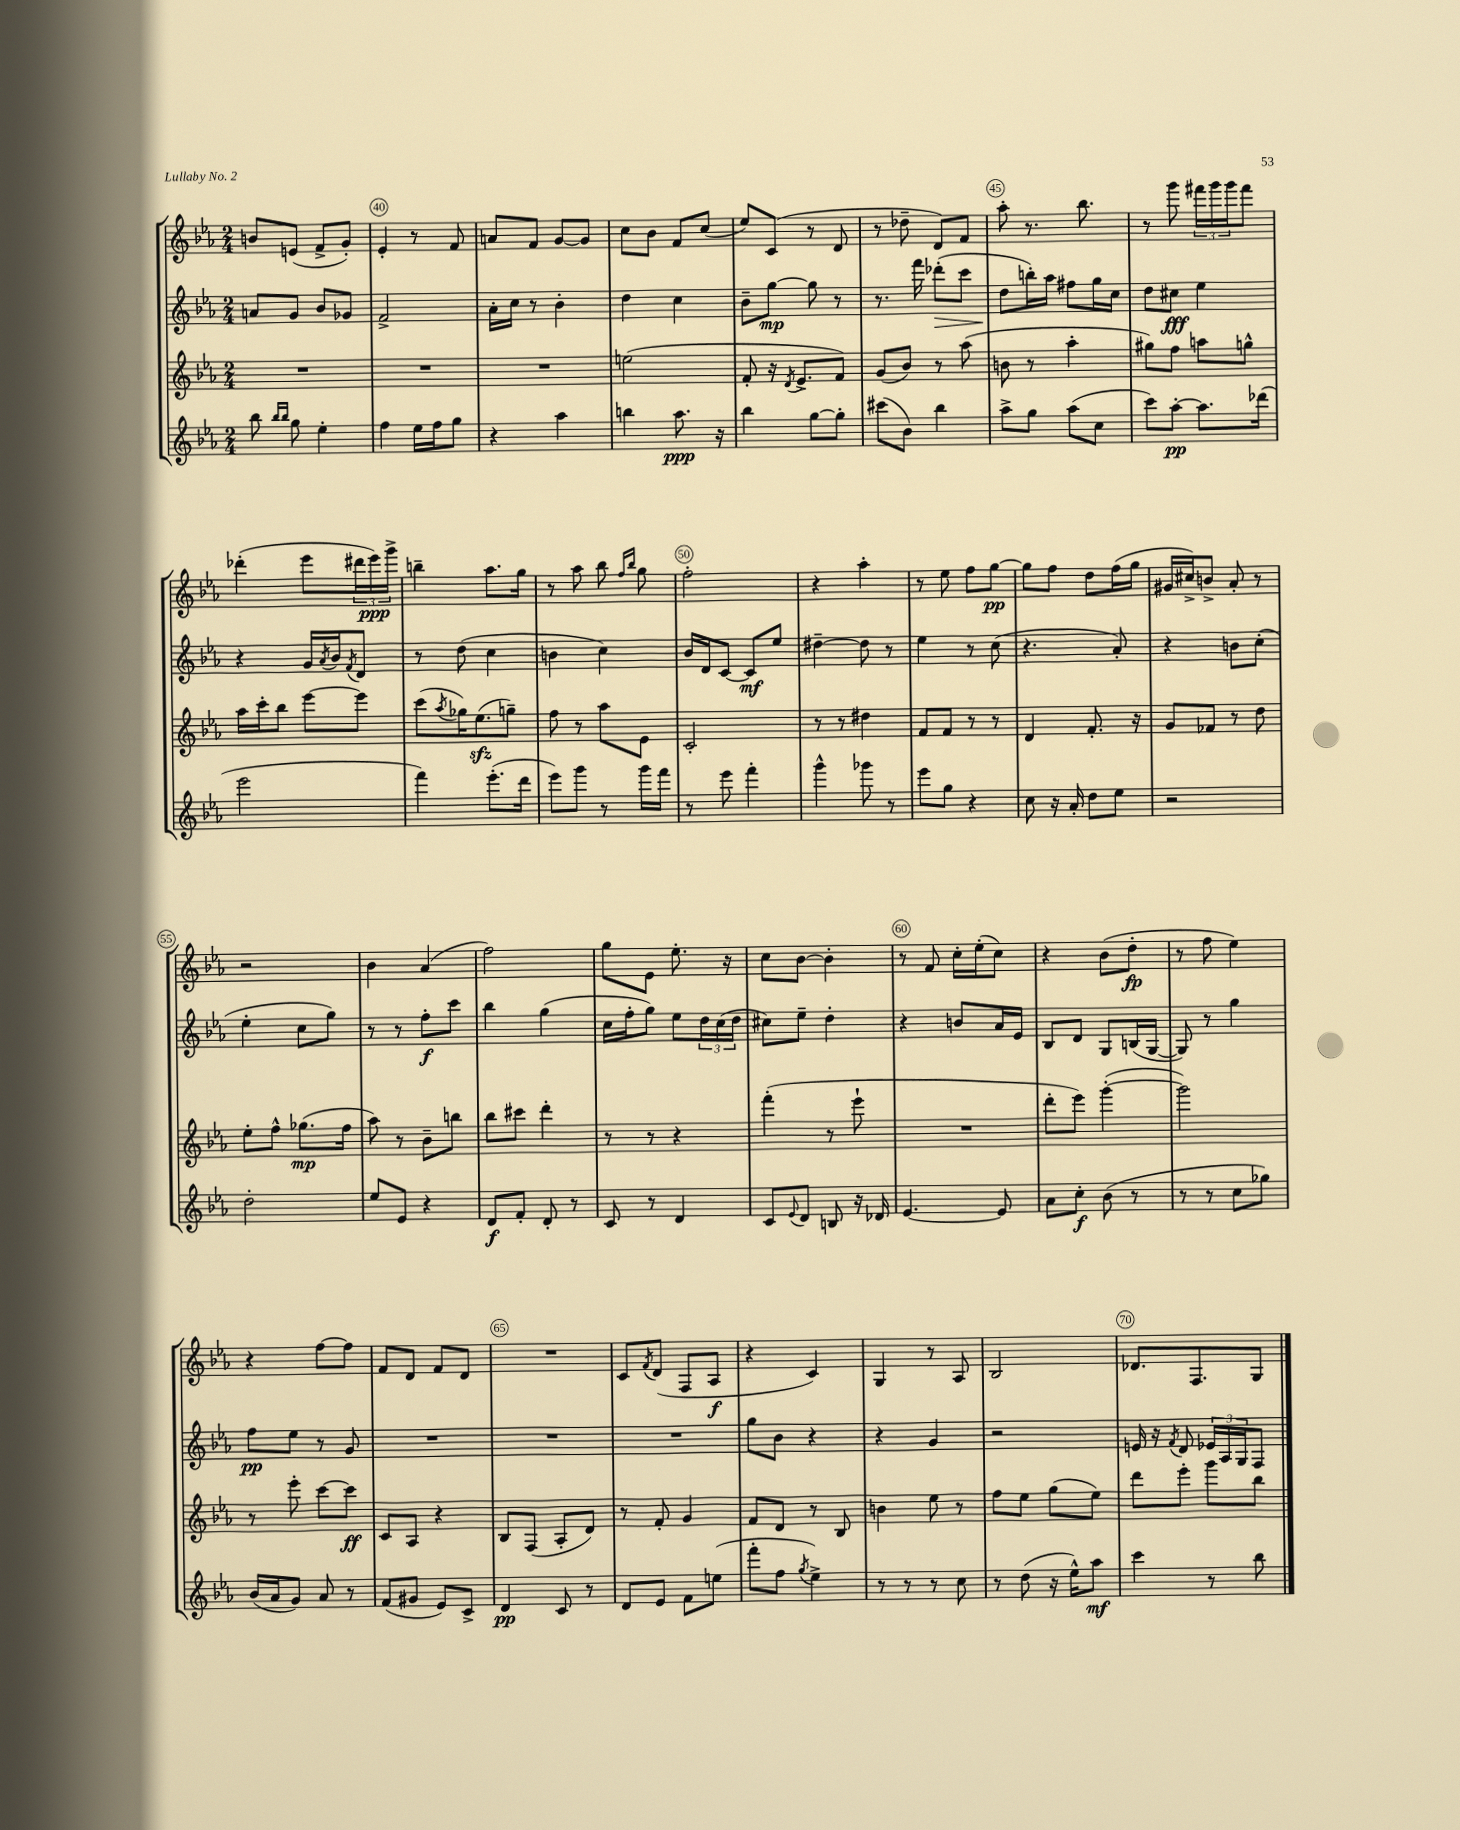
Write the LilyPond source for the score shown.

<<
\new StaffGroup <<
\new Staff = "s0" {
    \clef treble \key ees \major \numericTimeSignature \time 2/4
    b'8 e'8( f'8-> g'8-.) |
    ees'4-. r8 f'8 |
    a'8 f'8 g'8~ g'8 |
    c''8 bes'8 f'8 c''8( |
    ees''8) c'8( r8 d'8 |
    r8 des''8-- d'8) f'8 |
    aes''8-. r8. bes''8. |
    r8 g'''8 \tuplet 3/2 { fis'''16 g'''16 g'''16 } fis'''8 |
    des'''4-.( ees'''8 \tuplet 3/2 { dis'''16 ees'''16\ppp) g'''16-> } |
    b''4-- aes''8. g''16 |
    r8 aes''8 bes''8 \grace { f''16 bes''16 } g''8 |
    f''2-. |
    r4 aes''4-. |
    r8 ees''8 f''8 g''8~\pp |
    g''8 f''8 d''8 f''16( g''16 |
    gis'16 cis''16->) b'8-> aes'8-. r8 |
    r2 |
    bes'4 aes'4( |
    f''2) |
    g''8 ees'8 ees''8.-. r16 |
    c''8 bes'8~ bes'4-. |
    r8 f'8 c''16-. ees''16-.( c''8) |
    r4 bes'8( d''8-.\fp |
    r8 f''8 ees''4) |
    r4 f''8~ f''8 |
    f'8 d'8 f'8 d'8 |
    R2 |
    c'8 \acciaccatura { f'8 } d'8( f8 aes8\f |
    r4 c'4) |
    g4 r8 aes8 |
    bes2 |
    des'8. f8. g8 \bar "|." |
}
\new Staff = "s1" {
    \clef treble \key ees \major \numericTimeSignature \time 2/4
    a'8 g'8 bes'8 ges'8 |
    f'2-> |
    aes'16-. c''16 r8 bes'4-. |
    d''4 c''4 |
    bes'8-- g''8~\mp g''8 r8 |
    r8. f'''16 des'''8-.\>( c'''8 |
    d''8\! b''16-.) aes''16 fis''8 g''16 c''16 |
    d''8 cis''8\fff ees''4 |
    r4 g'16 \acciaccatura { aes'8 } bes'16 \acciaccatura { f'8 } d'8 |
    r8 d''8( c''4 |
    b'4 c''4) |
    bes'16 d'16 c'8~ c'8\mf ees''8 |
    dis''4~-- dis''8 r8 |
    ees''4 r8 c''8( |
    r4. aes'8-.) |
    r4 b'8 c''8-.( |
    ees''4-. c''8 g''8) |
    r8 r8 f''8-.\f c'''8 |
    bes''4 g''4( |
    c''16 f''16-. g''8) ees''8 \tuplet 3/2 { d''16 c''16( d''16 } |
    cis''8) ees''8-- d''4-. |
    r4 b'8 aes'16 ees'16 |
    bes8 d'8 g8 b16( g16~ |
    g8) r8 g''4 |
    f''8\pp ees''8 r8 g'8 |
    R2 |
    R2 |
    R2 |
    g''8 bes'8 r4 |
    r4 g'4 |
    r2 |
    e'16 r16 \acciaccatura { f'8 } d'8 \tuplet 3/2 { ees'16 aes16 g16 } f8 \bar "|." |
}
\new Staff = "s2" {
    \clef treble \key ees \major \numericTimeSignature \time 2/4
    R2 |
    R2 |
    R2 |
    e''2( |
    f'8-. r16 \acciaccatura { d'8 } ees'8.-> f'8) |
    g'8( bes'8) r8 aes''8( |
    b'8 r8 aes''4-. |
    gis''8) f''8 a''8 g''8-^ |
    aes''16 c'''16-. bes''8 ees'''8~ ees'''8 |
    c'''8( \acciaccatura { aes''8 } ges''16) ees''8.\sfz( g''8--) |
    f''8 r8 aes''8 ees'8 |
    c'2-. |
    r8 r8 dis''4 |
    f'8 f'8 r8 r8 |
    d'4 f'8.-. r16 |
    g'8 fes'8 r8 d''8 |
    ees''8-. f''8-^ ges''8.\mp( f''16 |
    aes''8) r8 bes'8-- b''8 |
    bes''8 cis'''8 d'''4-. |
    r8 r8 r4 |
    f'''4-.( r8 ees'''8-! |
    R2 |
    d'''8-. ees'''8) g'''4~-.( |
    g'''2) |
    r8 ees'''8-. c'''8~ c'''8\ff |
    c'8 aes8 r4 |
    bes8 f8( aes8-. d'8) |
    r8 f'8-. g'4 |
    f'8 d'8 r8 bes8 |
    b'4 ees''8 r8 |
    f''8 ees''8 g''8( ees''8) |
    d'''8 ees'''8-. g'''8 bes''8 \bar "|." |
}
\new Staff = "s3" {
    \clef treble \key ees \major \numericTimeSignature \time 2/4
    bes''8 \grace { bes''16 bes''16 } g''8 ees''4-. |
    f''4 ees''16 f''16 g''8 |
    r4 aes''4 |
    b''4 aes''8.\ppp r16 |
    bes''4 g''8~ g''8-. |
    cis'''8( bes'8) bes''4 |
    aes''8-> g''8 aes''8( c''8 |
    c'''8) aes''8~-.\pp aes''8. des'''16( |
    ees'''2 |
    f'''4) ees'''8.-.( d'''16 |
    ees'''8) g'''8 r8 g'''16 f'''16 |
    r8 ees'''8 f'''4-. |
    g'''4-^ ges'''8 r8 |
    ees'''8 g''8 r4 |
    c''8 r16 aes'16-. d''8 ees''8 |
    r2 |
    d''2-. |
    ees''8 ees'8 r4 |
    d'8\f f'8-. d'8-. r8 |
    c'8 r8 d'4 |
    c'8 \appoggiatura { ees'8 } d'8 b8 r16 des'16 |
    ees'4.~ ees'8 |
    aes'8 c''8-.\f bes'8( r8 |
    r8 r8 c''8 ges''8) |
    bes'16( aes'16 g'8) aes'8 r8 |
    f'8( gis'8 ees'8) c'8-> |
    d'4\pp c'8 r8 |
    d'8 ees'8 f'8 e''8( |
    f'''8-. f''8 \acciaccatura { g''8 } ees''4->) |
    r8 r8 r8 c''8 |
    r8 d''8( r16 ees''16-^) aes''8\mf |
    c'''4 r8 bes''8 \bar "|." |
}
>>
>>
\layout { \context { \Score currentBarNumber = #39 \override BarNumber.break-visibility = ##(#f #t #t) barNumberVisibility = #(every-nth-bar-number-visible 5) \override BarNumber.stencil = #(make-stencil-circler 0.1 0.3 ly:text-interface::print) } }
